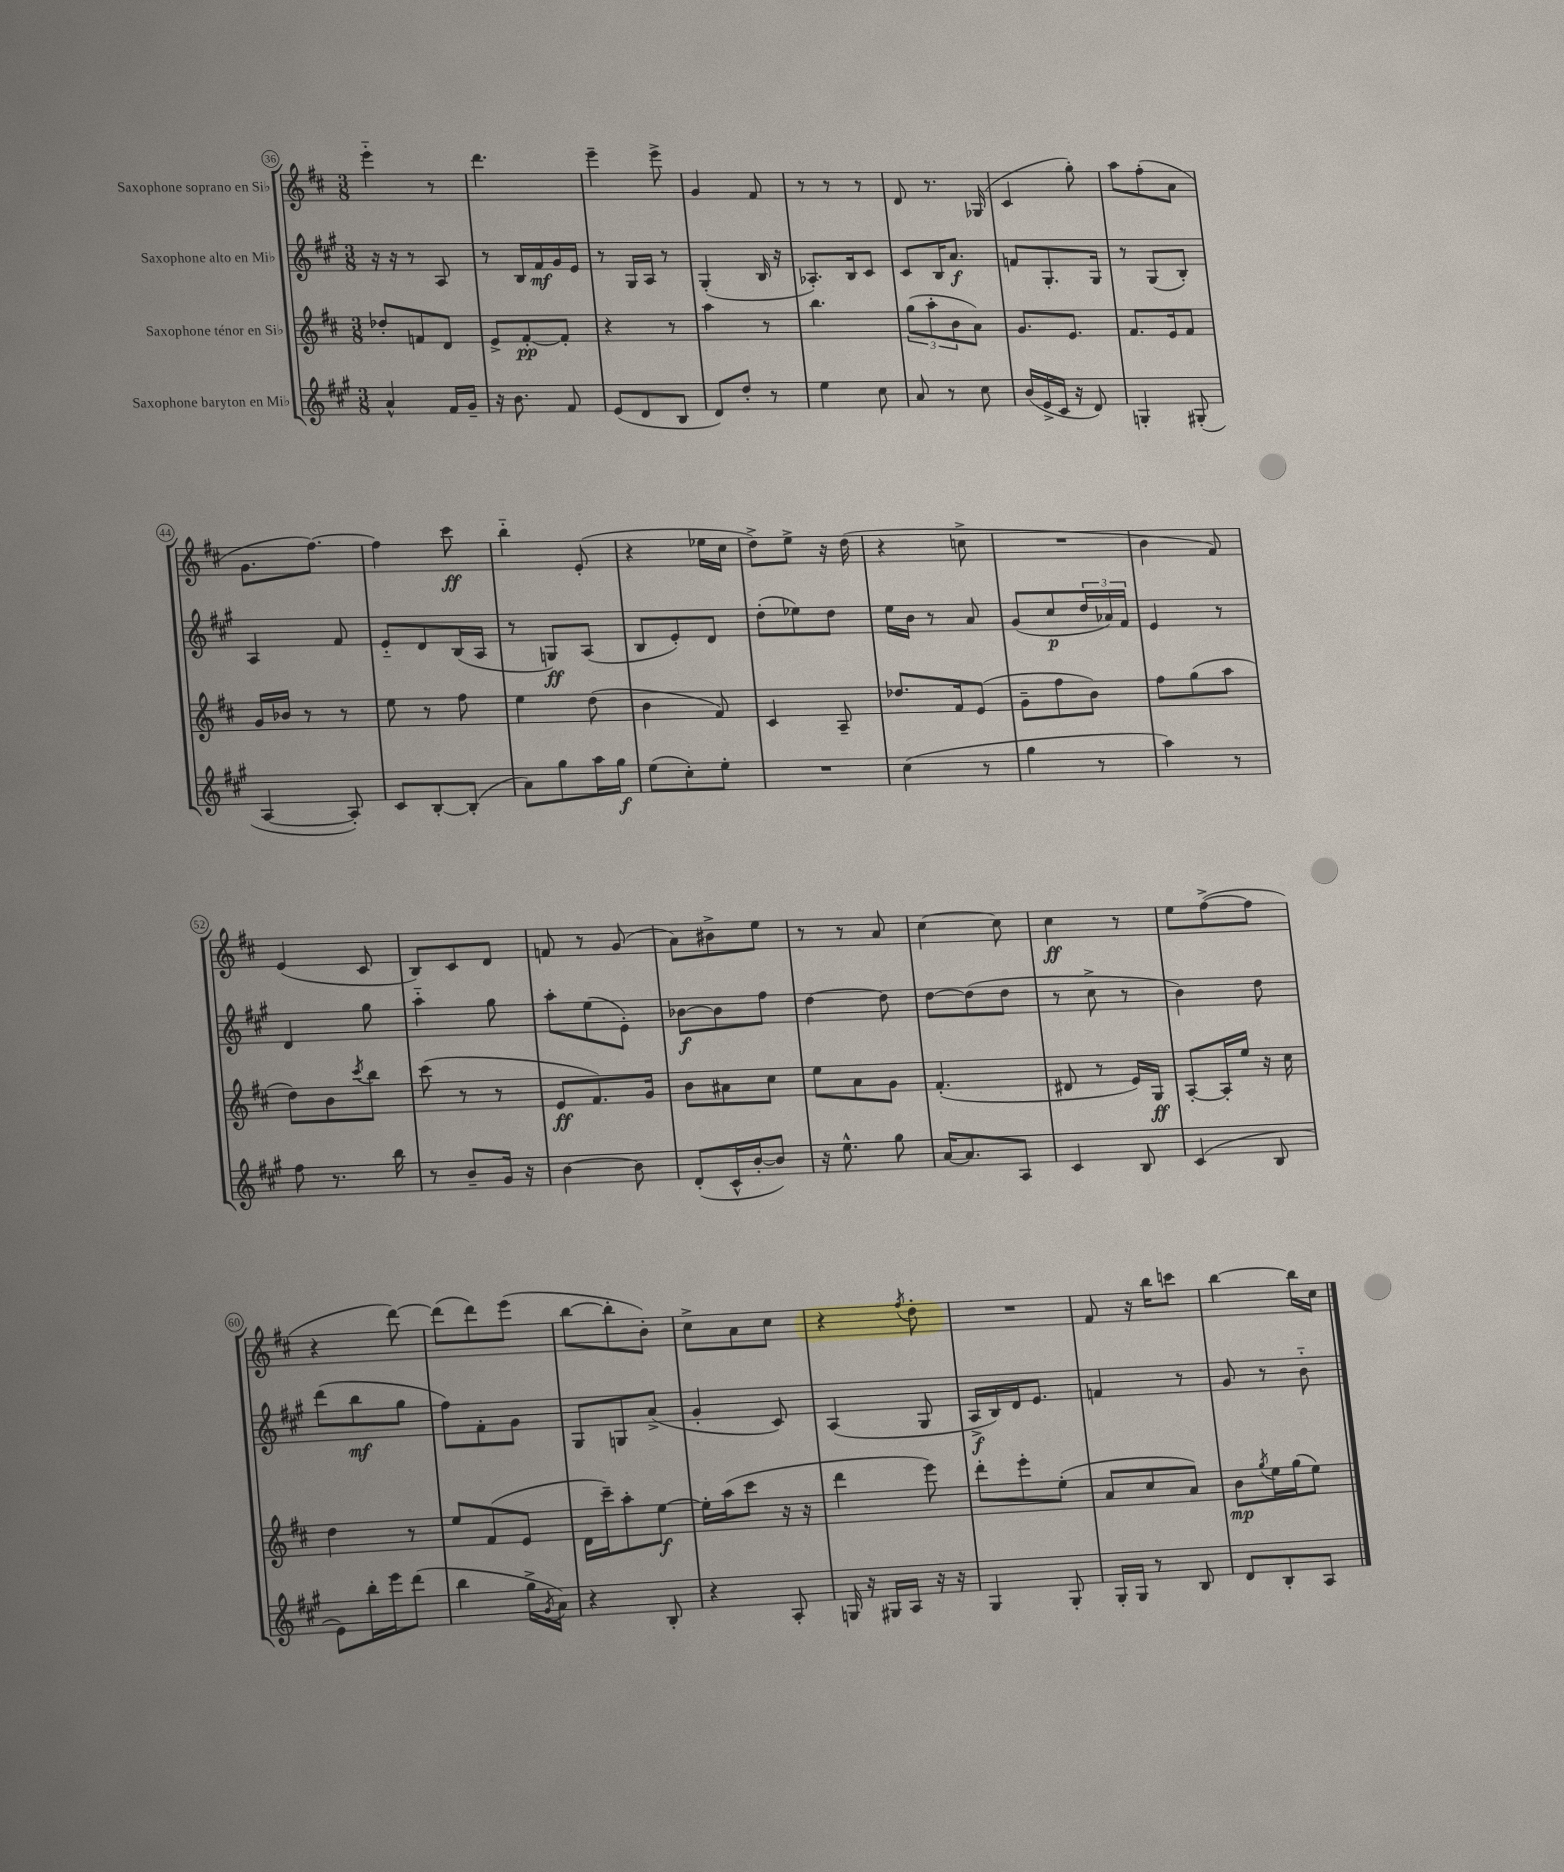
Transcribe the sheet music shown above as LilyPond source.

<<
\new StaffGroup <<
\new Staff = "s0" \with { instrumentName = "Saxophone soprano en Sib" } {
    \clef treble \key d \major \numericTimeSignature \time 3/8
    e'''4-_ r8 |
    d'''4. |
    e'''4-- e'''8-> |
    g'4 fis'8 |
    r8 r8 r8 |
    d'8 r8. ges16( |
    cis'4 g''8-.) |
    a''8 fis''8-.( a'8 |
    g'8. fis''8.~) |
    fis''4 cis'''8\ff |
    b''4-_ e'8-.( |
    r4 ees''16 cis''16 |
    d''8->) e''8-> r16 d''16( |
    r4 c''8-> |
    R4. |
    b'4 fis'8) |
    e'4( cis'8 |
    b8) cis'8 d'8 |
    f'8 r8 g'8( |
    a'8) bis'8-> e''8 |
    r8 r8 a'8 |
    cis''4~ cis''8 |
    cis''4\ff r8 |
    e''8 fis''8~->( fis''8 |
    r4 d'''8~) |
    d'''8( d'''8) e'''8( |
    b''8~ b''8-. b'8-.) |
    cis''8-> a'8 cis''8 |
    r4 \acciaccatura { fis''8 } d''8-. |
    R4. |
    fis'8 r16 b''16 c'''8 |
    b''4~ b''16 cis''16 \bar "|." |
}
\new Staff = "s1" \with { instrumentName = "Saxophone alto en Mib" } {
    \clef treble \key a \major \numericTimeSignature \time 3/8
    r16 r16 r8 a8 |
    r8 b16 fis'16\mf gis'16 e'16 |
    r8 gis16 a16 r8 |
    gis4-.( b16 r16 |
    aes8.-.) b16 cis'8 |
    cis'8 b16 a'8.\f |
    f'8 gis8.-. gis16 |
    r8 gis8( b8-.) |
    a4 fis'8 |
    e'8-_ d'8 b16( a16 |
    r8 g8\ff) a8( |
    b8 e'8-.) d'8 |
    d''8-.( ees''8) d''8 |
    e''16 b'16 r8 a'8 |
    gis'8( cis''8\p \tuplet 3/2 { d''16 aes'16) fis'16 } |
    e'4 r8 |
    d'4 gis''8 |
    a''4-_ gis''8 |
    a''8-. e''8( e'8-.) |
    bes'8~\f bes'8 fis''8 |
    d''4~ d''8 |
    d''8~ d''8( d''8 |
    r8 cis''8-> r8 |
    b'4) d''8 |
    d'''8( b''8\mf gis''8 |
    fis''8) fis'8-. gis'8 |
    gis8 g8 a'8->( |
    gis'4-. cis'8) |
    a4( gis8 |
    a16->\f b16) d'16 e'8. |
    f'4 r8 |
    gis'8 r8 b'8-_ \bar "|." |
}
\new Staff = "s2" \with { instrumentName = "Saxophone ténor en Sib" } {
    \clef treble \key d \major \numericTimeSignature \time 3/8
    des''8-. f'8 d'8 |
    e'8-> fis'8~-.\pp fis'8-. |
    r4 r8 |
    a''4 r8 |
    b''4. |
    \tuplet 3/2 { g''8( a''8-. b'8 } a'8) |
    g'8. e'8. |
    fis'8. e'16 fis'8 |
    g'16 bes'16 r8 r8 |
    e''8 r8 fis''8 |
    e''4 d''8( |
    b'4 fis'8) |
    cis'4 a8-- |
    des''8. fis'16 e'8( |
    g'8-- fis''8 b'8) |
    fis''8 g''8( a''8 |
    d''8) b'8 \acciaccatura { cis'''8 } b''8 |
    cis'''8( r8 r8 |
    e'8\ff fis'8.) g'16 |
    b'8 ais'8 cis''8 |
    e''8 a'8 g'8 |
    fis'4.-.( |
    dis'8 r8 e'16) g16\ff |
    a8~-. a16-. e''16 r16 cis''16 |
    d''4 r8 |
    e''8 fis'8( e'8 |
    d'16 cis'''16--) a''8-. e''8~\f |
    e''16-. a''16( cis'''8 r16 r16 |
    d'''4 e'''8) |
    d'''8-. e'''8-. e''8-.( |
    a'8 cis''8 a'8) |
    b'8\mp \acciaccatura { g''8 } e''16 g''16( e''8) \bar "|." |
}
\new Staff = "s3" \with { instrumentName = "Saxophone baryton en Mib" } {
    \clef treble \key a \major \numericTimeSignature \time 3/8
    a'4-^ fis'16 gis'16-- |
    r16 b'8. fis'8 |
    e'8( d'8 b8 |
    d'8) d''8-. r8 |
    e''4 cis''8 |
    a'8 r8 cis''8 |
    b'16( e'16-> cis'16 r16 d'8) |
    g4-. gis8-.( |
    a4~ a8-.) |
    cis'8 b8~-. b8-.( |
    a'8) gis''8 a''16 gis''16\f |
    e''8( cis''8-.) e''8-. |
    R4. |
    cis''4( r8 |
    gis''4 r8 |
    a''4) r8 |
    fis''8 r8. b''16 |
    r8 b'8-- gis'16 r16 |
    b'4~ b'8 |
    d'8-.( cis'16-^ b'16~-. b'8) |
    r16 e''8.-^ gis''8 |
    a'16~ a'8. a8 |
    cis'4 b8 |
    cis'4( b8 |
    e'8) b''16-. e'''16 d'''8( |
    b''4 gis''16-> \acciaccatura { gis'8 } a'16) |
    r4 b8-. |
    r4 a8-. |
    g16 r16 gis16 a16 r16 r16 |
    gis4 gis8-. |
    gis16-. gis16 r8 b8 |
    d'8 b8-. a8 \bar "|." |
}
>>
>>
\layout { \context { \Score currentBarNumber = #36 \override BarNumber.stencil = #(make-stencil-circler 0.1 0.3 ly:text-interface::print) } }
